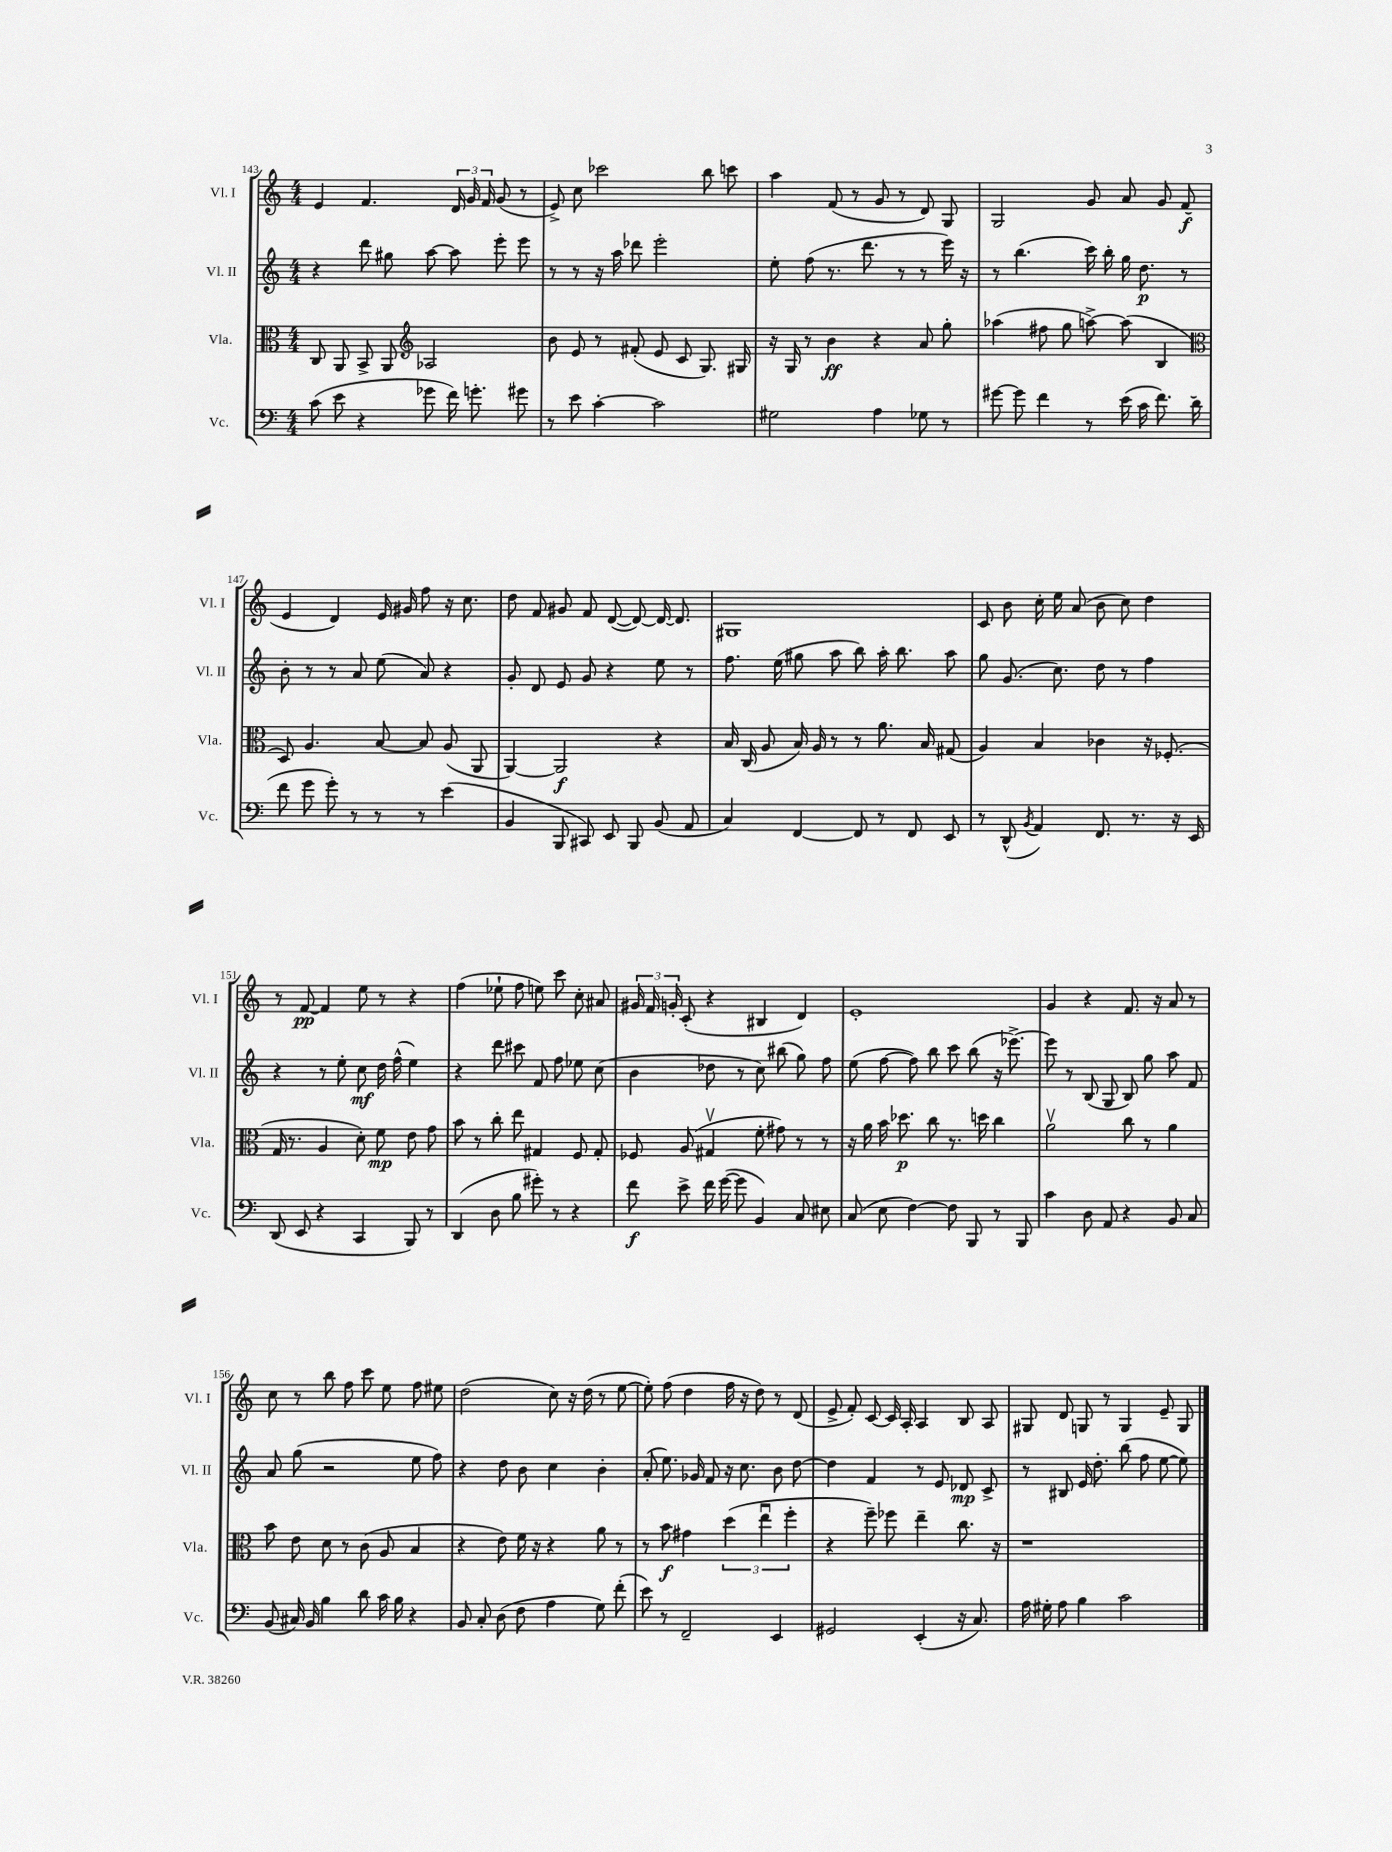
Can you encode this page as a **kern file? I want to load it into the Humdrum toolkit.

**kern	**dynam	**kern	**dynam	**kern	**dynam	**kern	**dynam
*part4	*part4	*part3	*part3	*part2	*part2	*part1	*part1
*staff4	*staff4	*staff3	*staff3	*staff2	*staff2	*staff1	*staff1
*I"Vc.	*	*I"Vla.	*	*I"Vl. II	*	*I"Vl. I	*
*I'Vc.	*	*I'Vla.	*	*I'Vl. II	*	*I'Vl. I	*
*clefF4	*	*clefC3	*	*clefG2	*	*clefG2	*
*k[]	*	*k[]	*	*k[]	*	*k[]	*
*M4/4	*	*M4/4	*	*M4/4	*	*M4/4	*
=143	=143	=143	=143	=143	=143	=143	=143
(8c\	.	8C/	.	4r	.	4e/	.
8e\	.	8AA/	.	.	.	.	.
4r	.	8BB^/	.	8ddd\	.	4.f/	.
.	.	8AA/	.	8gg#X\	.	.	.
*	*	*clefG2	*	*	*	*	*
8g-X\	.	2A-X/	.	[8aa\	.	.	.
16f\)	.	.	.	8aa\]	.	24d/	.
.	.	.	.	.	.	24g/	.
8.gn'\	.	.	.	.	.	.	.
.	.	.	.	.	.	24f/	.
.	.	.	.	8eee'\	.	(8g/	.
8g#X\	.	.	.	8eee\	.	8r	.
=144	=144	=144	=144	=144	=144	=144	=144
8r	.	8b\	.	8r	.	8e^/)	.
8e\	.	8e/	.	8r	.	8cc\	.
[4c'\	.	8r	.	16r	.	2ccc-X\	.
.	.	.	.	16aa\	.	.	.
.	.	(8f#X'/	.	8ddd-X\	.	.	.
2c\]	.	8e/	.	2eee'\	.	.	.
.	.	8c/	.	.	.	.	.
.	.	8.G/)	.	.	.	8bb\	.
.	.	.	.	.	.	8cccn\	.
.	.	16G#X/	.	.	.	.	.
=145	=145	=145	=145	=145	=145	=145	=145
2G#X\	.	16r	.	8ee'\	.	4aa\	.
.	.	16G/	.	.	.	.	.
.	.	8r	.	(8ff\	.	.	.
.	.	4b\	ff	8.r	.	(8f/	.
.	.	.	.	.	.	8r	.
.	.	.	.	8.ddd\	.	.	.
4A\	.	4r	.	.	.	8g/	.
.	.	.	.	8r	.	8r	.
8G-X\	.	8a/	.	8r	.	8d/)	.
8r	.	8gg'\	.	16eee\)	.	8G/	.
.	.	.	.	16r	.	.	.
=146	=146	=146	=146	=146	=146	=146	=146
[8g#X\	.	(4aa-X\	.	8r	.	2G/	.
8g#\]	.	.	.	(4.bb\	.	.	.
4f\	.	8ff#X\	.	.	.	.	.
.	.	8gg\	.	.	.	.	.
8r	.	[8aan^\)	.	16ccc\)	.	8g/	.
.	.	.	.	16bb'\	.	.	.
(16e\	.	(8aa\]	.	16gg\	.	8a/	.
16c\	.	.	.	8.dd\	p	.	.
8.f\)	.	4B/	.	.	.	8g/	.
.	.	.	.	8r	.	(8f/	f
(16d\	.	.	.	.	.	.	.
!!LO:LB:g=z
=147	=147	=147	=147	=147	=147	=147	=147
*	*	*clefC3	*	*	*	*	*
8f\	.	8D/)	.	8b'\	.	4e/	.
8g\	.	4.A/	.	8r	.	.	.
8g'\)	.	.	.	8r	.	4d/)	.
8r	.	.	.	8a/	.	.	.
8r	.	[8B/	.	(8ee\	.	16e/	.
.	.	.	.	.	.	16g#X/	.
8r	.	8B/]	.	8a/)	.	8ff\	.
(4e\	.	(8A/	.	4r	.	16r	.
.	.	.	.	.	.	8.cc\	.
.	.	8AA/	.	.	.	.	.
=148	=148	=148	=148	=148	=148	=148	=148
4BB/	.	[4AA/)	.	8g'/	.	8dd\	.
.	.	.	.	8d/	.	8f/	.
8BBB/	.	2AA/]	f	8e/	.	8g#X/	.
8CC#X/)	.	.	.	8g/	.	8f/	.
8EE/	.	.	.	4r	.	([8d/	.
8BBB/	.	.	.	.	.	8d/_)	.
(8BB/	.	4r	.	8ee\	.	16d/_	.
.	.	.	.	.	.	8.d/]	.
8AA/	.	.	.	8r	.	.	.
=149	=149	=149	=149	=149	=149	=149	=149
4C/)	.	16B/	.	8.ff\	.	1G#X	.
.	.	(16C/	.	.	.	.	.
.	.	8A/	.	.	.	.	.
.	.	.	.	(16ee\	.	.	.
[4FF/	.	16B/)	.	8gg#X\	.	.	.
.	.	16A/	.	.	.	.	.
.	.	8r	.	8aa\	.	.	.
8FF/]	.	8r	.	8bb\)	.	.	.
8r	.	8.a\	.	16aa'\	.	.	.
.	.	.	.	8.bb\	.	.	.
8FF/	.	.	.	.	.	.	.
.	.	16B/	.	.	.	.	.
8EE/	.	(8G#X/	.	8aa\	.	.	.
=150	=150	=150	=150	=150	=150	=150	=150
8r	.	4A/)	.	8gg\	.	8c/	.
(8DD^^/	.	.	.	(8.g/	.	8b\	.
8qBB/	.	.	.	.	.	.	.
4AA/)	.	4B/	.	.	.	16cc'\	.
.	.	.	.	8.cc\)	.	16ee\	.
.	.	.	.	.	.	(8a/	.
8.FF/	.	4c-X\	.	8dd\	.	8b\	.
.	.	.	.	8r	.	8cc\)	.
8.r	.	.	.	.	.	.	.
.	.	16r	.	4ff\	.	4dd\	.
.	.	(8.F-X'/	.	.	.	.	.
16r	.	.	.	.	.	.	.
16EE/	.	.	.	.	.	.	.
!!LO:LB:g=z
=151	=151	=151	=151	=151	=151	=151	=151
(8DD/	.	16G/	.	4r	.	8r	.
.	.	8.r	.	.	.	.	.
8EE/	.	.	.	.	.	[8f/	pp
4r	.	4A/	.	8r	.	4f/]	.
.	.	.	.	8ee'\	.	.	.
4CC/	.	8d'\)	.	8cc\	mf	8ee\	.
.	.	8f\	mp	16dd\	.	8r	.
.	.	.	.	(16ff^^\	.	.	.
8BBB/)	.	8e\	.	4ee\)	.	4r	.
8r	.	8g\	.	.	.	.	.
=152	=152	=152	=152	=152	=152	=152	=152
(4DD/	.	8b\	.	4r	.	(4ff\	.
.	.	8r	.	.	.	.	.
8D\	.	8cc'\	.	8ddd\	.	8ee-X`\	.
8B\	.	8ee\	.	8ccc#X\	.	8ff\	.
8g#X'\)	.	4G#X/	.	8f/	.	8een\)	.
8r	.	.	.	8ff\	.	8ccc\	.
4r	.	8F/	.	8ee-X\	.	8cc'\	.
.	.	8G#'/	.	(8cc\	.	8a#X/	.
=153	=153	=153	=153	=153	=153	=153	=153
8f\	f	8F-X/	.	4b\	.	24g#X/	.
.	.	.	.	.	.	24f/	.
.	.	.	.	.	.	24gn'/	.
8e^\	.	(8A/	.	.	.	(8c'/	.
16f\	.	4G#Xv/	.	8dd-X\	.	4r	.
([16g\	.	.	.	.	.	.	.
8g\]	.	.	.	8r	.	.	.
4BB/)	.	8f'\	.	8cc\)	.	4B#X/	.
.	.	8g#X\)	.	(8bb#X\	.	.	.
8C/	.	8r	.	8gg\)	.	4d/)	.
8E#X\	.	8r	.	8ff\	.	.	.
=154	=154	=154	=154	=154	=154	=154	=154
(8C/	.	16r	.	(8ee\	.	1e'	.
.	.	16a\	.	.	.	.	.
8E\	.	16b\	.	[8ff\	.	.	.
.	.	8.dd-X\	p	.	.	.	.
[4F\)	.	.	.	8ff\])	.	.	.
.	.	8cc\	.	8bb\	.	.	.
8F\]	.	8.r	.	8ccc\	.	.	.
8BBB/	.	.	.	(8bb\	.	.	.
.	.	16ddn\	.	.	.	.	.
8r	.	4cc\	.	16r	.	.	.
.	.	.	.	[8.eee-X^\)	.	.	.
8BBB/	.	.	.	.	.	.	.
=155	=155	=155	=155	=155	=155	=155	=155
4c\	.	2av\	.	8eee-\]	.	4g/	.
.	.	.	.	8r	.	.	.
8D\	.	.	.	(8B/	.	4r	.
8AA/	.	.	.	8G/	.	.	.
4r	.	8cc\	.	8B/)	.	8.f/	.
.	.	8r	.	8gg\	.	.	.
.	.	.	.	.	.	16r	.
8BB/	.	4a\	.	8aa\	.	8a/	.
8C/	.	.	.	8f/	.	8r	.
!!LO:LB:g=z
=156	=156	=156	=156	=156	=156	=156	=156
(8BB/	.	8b\	.	8a/	.	8cc\	.
16C#X/)	.	8e\	.	(8gg\	.	8r	.
16BB/	.	.	.	.	.	.	.
4B\	.	8d\	.	2r	.	8bb\	.
.	.	8r	.	.	.	8ff\	.
8d\	.	(8c\	.	.	.	8ccc\	.
16c\	.	8A/	.	.	.	8ee\	.
16B\	.	.	.	.	.	.	.
4r	.	4B/	.	8ee\	.	8ff\	.
.	.	.	.	8ff\)	.	8ee#X\	.
=157	=157	=157	=157	=157	=157	=157	=157
8BB/	.	4r	.	4r	.	(2dd\	.
8C'/	.	.	.	.	.	.	.
(8D\	.	8e\)	.	8dd\	.	.	.
8F\	.	16f\	.	8b\	.	.	.
.	.	16r	.	.	.	.	.
4A\	.	4r	.	4cc\	.	8cc\)	.
.	.	.	.	.	.	16r	.
.	.	.	.	.	.	(16dd\	.
8G\)	.	8a\	.	4b'\	.	8r	.
(8f'\	.	8r	.	.	.	[8ee\	.
=158	=158	=158	=158	=158	=158	=158	=158
8e\)	.	8r	.	(8a'/	.	8ee'\])	.
8r	.	8b\	f	8.ee\)	.	(8ff\	.
2FF~/	.	4g#X\	.	.	.	4dd\	.
.	.	.	.	16g-X/	.	.	.
.	.	.	.	8f/	.	.	.
.	.	(6dd\	.	16r	.	16ff\	.
.	.	.	.	8.cc\	.	16r	.
.	.	.	.	.	.	8dd\)	.
.	.	6eeu\	.	.	.	.	.
4EE/	.	.	.	8b\	.	8r	.
.	.	6ff'\	.	.	.	.	.
.	.	.	.	[8dd\	.	(8d/	.
=159	=159	=159	=159	=159	=159	=159	=159
2GG#X/	.	4r	.	4dd\]	.	8e^/	.
.	.	.	.	.	.	8f'/)	.
.	.	8ff~\)	.	4f/	.	[8c/	.
.	.	8ff-X\	.	.	.	16c/]	.
.	.	.	.	.	.	16A'/	.
(4EE'/	.	4ee~\	.	8r	.	4A/	.
.	.	.	.	8e/	.	.	.
16r	.	8.cc\	.	8d-X/	mp	8B/	.
8.C/)	.	.	.	.	.	.	.
.	.	.	.	8c^/	.	8A/	.
.	.	16r	.	.	.	.	.
=160	=160	=160	=160	=160	=160	=160	=160
16A\	.	1r	.	8r	.	8G#X/	.
16G#X'\	.	.	.	.	.	.	.
8A\	.	.	.	8B#X/	.	8d/	.
4B\	.	.	.	16e/	.	8Gn/	.
.	.	.	.	8.dd'\	.	.	.
.	.	.	.	.	.	8r	.
2c\	.	.	.	(8bb\	.	4G/	.
.	.	.	.	8ff\	.	.	.
.	.	.	.	[8ee\	.	8e~/	.
.	.	.	.	8ee\])	.	8G/	.
==	==	==	==	==	==	==	==
*-	*-	*-	*-	*-	*-	*-	*-
